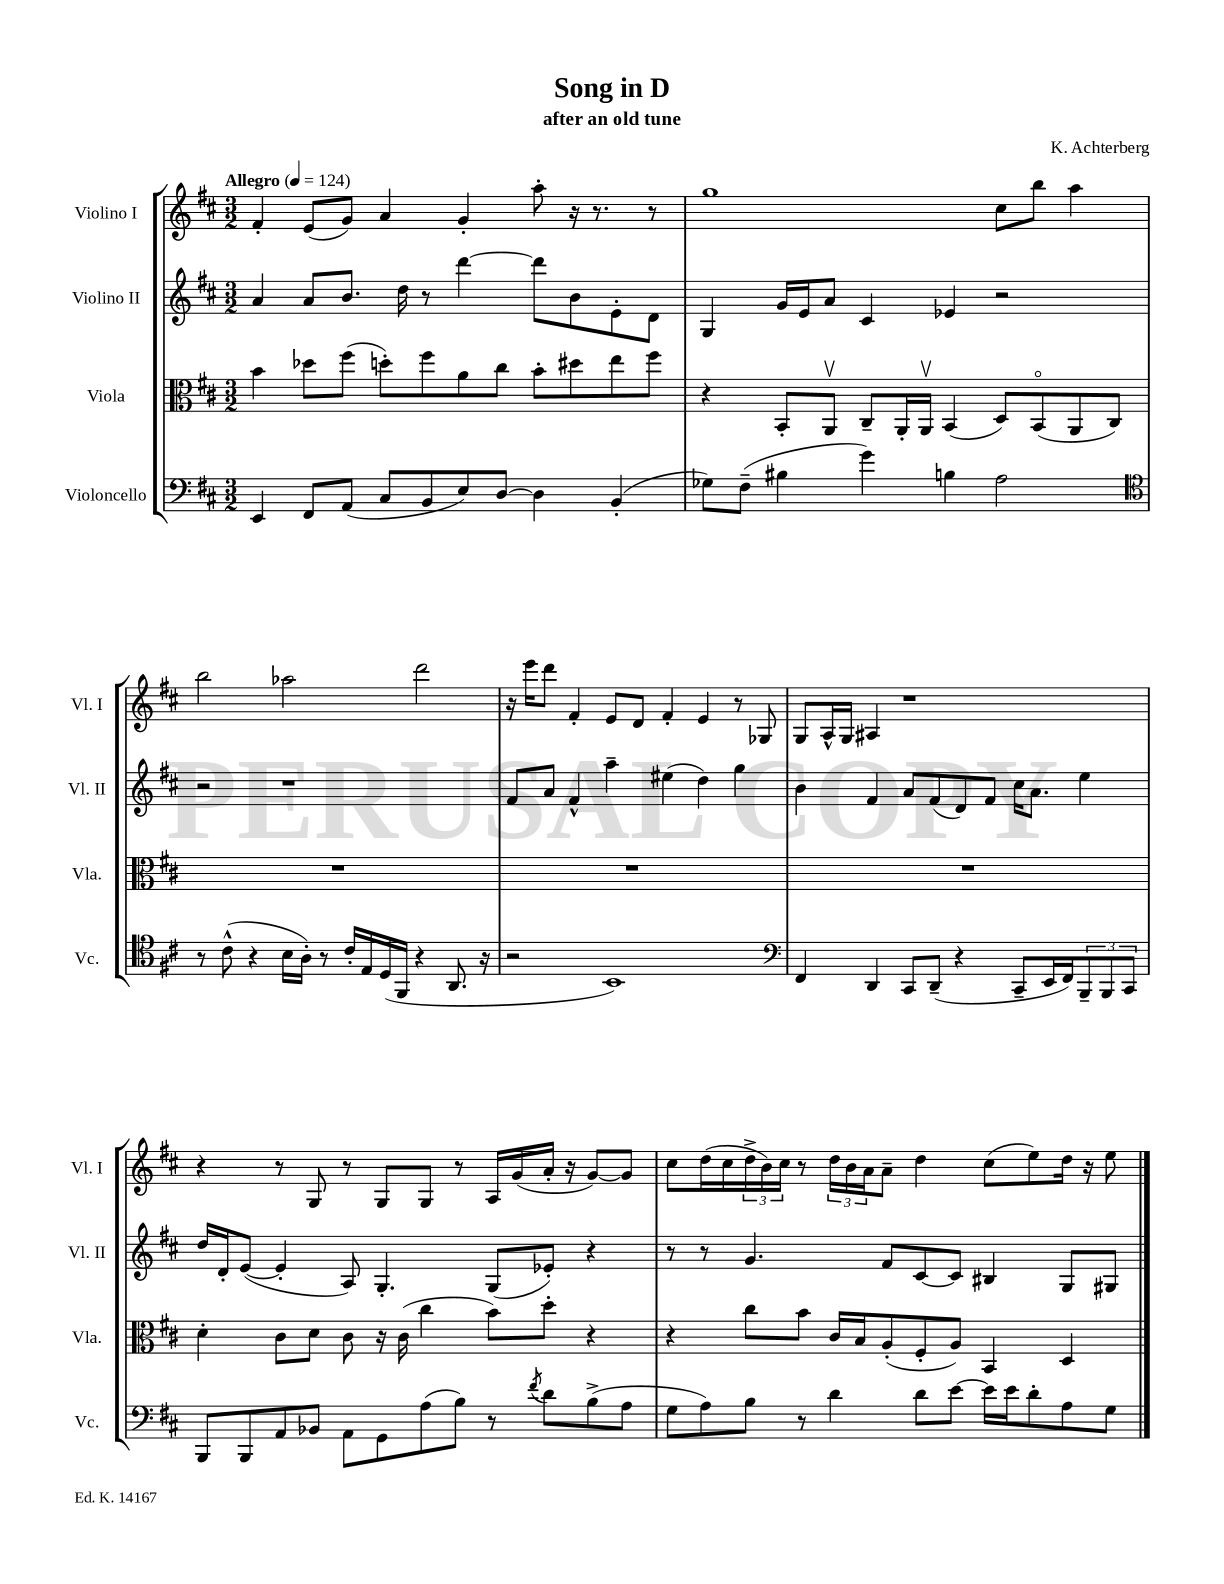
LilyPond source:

\header { title = "Song in D" composer = "K. Achterberg" subtitle = "after an old tune" }
<<
\new StaffGroup <<
\new Staff = "s0" \with { instrumentName = "Violino I" shortInstrumentName = "Vl. I" } {
    \clef treble \key d \major \numericTimeSignature \time 3/2 \tempo "Allegro" 4 = 124
    fis'4-. e'8( g'8) a'4 g'4-. a''8-. r16 r8. r8 |
    g''1 cis''8 b''8 a''4 |
    b''2 aes''2 d'''2 |
    r16 e'''16 d'''8 fis'4-. e'8 d'8 fis'4-. e'4 r8 ges8 |
    g8 a16-^ g16 ais4 r1 |
    r4 r8 g8 r8 g8 g8 r8 a16 g'16( a'16-. r16 g'8~) g'8 |
    cis''8 d''16( cis''16 \tuplet 3/2 { d''16-> b'16) cis''16 } r8 \tuplet 3/2 { d''16 b'16 a'16 } a'8-- d''4 cis''8( e''8) d''16 r16 e''8 \bar "|." |
}
\new Staff = "s1" \with { instrumentName = "Violino II" shortInstrumentName = "Vl. II" } {
    \clef treble \key d \major \numericTimeSignature \time 3/2
    a'4 a'8 b'8. d''16 r8 d'''4~ d'''8 b'8 e'8-. d'8 |
    g4 g'16 e'16 a'8 cis'4 ees'4 r2 |
    r2 r1 |
    fis'8 a'8 fis'4-^ a''4-- eis''4( d''4) g''4 |
    b'4 fis'4 a'8 fis'8( d'8) fis'8 cis''16 a'8. e''4 |
    d''16 d'16-. e'8~( e'4-. a8) g4.-. g8( ees'8-.) r4 |
    r8 r8 g'4. fis'8 cis'8~ cis'8 bis4 g8 gis8 \bar "|." |
}
\new Staff = "s2" \with { instrumentName = "Viola" shortInstrumentName = "Vla." } {
    \clef alto \key d \major \numericTimeSignature \time 3/2
    b'4 des''8 fis''8( d''8-.) fis''8 a'8 cis''8 b'8-. dis''8 e''8 fis''8 |
    r4 b,8-. a,8\upbow cis8-- a,16-. a,16\upbow b,4( d8) b,8\flageolet( a,8 cis8) |
    R1. |
    R1. |
    R1. |
    d'4-. cis'8 d'8 cis'8 r16 cis'16( cis''4 b'8) d''8-. r4 |
    r4 cis''8 b'8 cis'16 b16 a8-.( fis8-. a8) b,4 d4 \bar "|." |
}
\new Staff = "s3" \with { instrumentName = "Violoncello" shortInstrumentName = "Vc." } {
    \clef bass \key d \major \numericTimeSignature \time 3/2
    e,4 fis,8 a,8( cis8 b,8 e8) d8~ d4 b,4-.( |
    ges8) fis8--( bis4 g'4) b4 a2 |
    \clef tenor r8 cis'8-^( r4 b16 a16-.) r8 cis'16-. e16 d16( fis,16 r4 a,8. r16 |
    r2 b,1) |
    \clef bass fis,4 d,4 cis,8 d,8--( r4 cis,8-- e,16 fis,16) \tuplet 3/2 { b,,8-- b,,8 cis,8 } |
    b,,8 b,,8 a,8 bes,8 a,8 g,8 a8( b8) r8 \acciaccatura { fis'8 } d'8 b8->( a8 |
    g8 a8) b8 r8 d'4 d'8 e'8~ e'16 e'16 d'8-. a8 g8 \bar "|." |
}
>>
>>
\layout { \context { \Score \remove "Bar_number_engraver" } }
